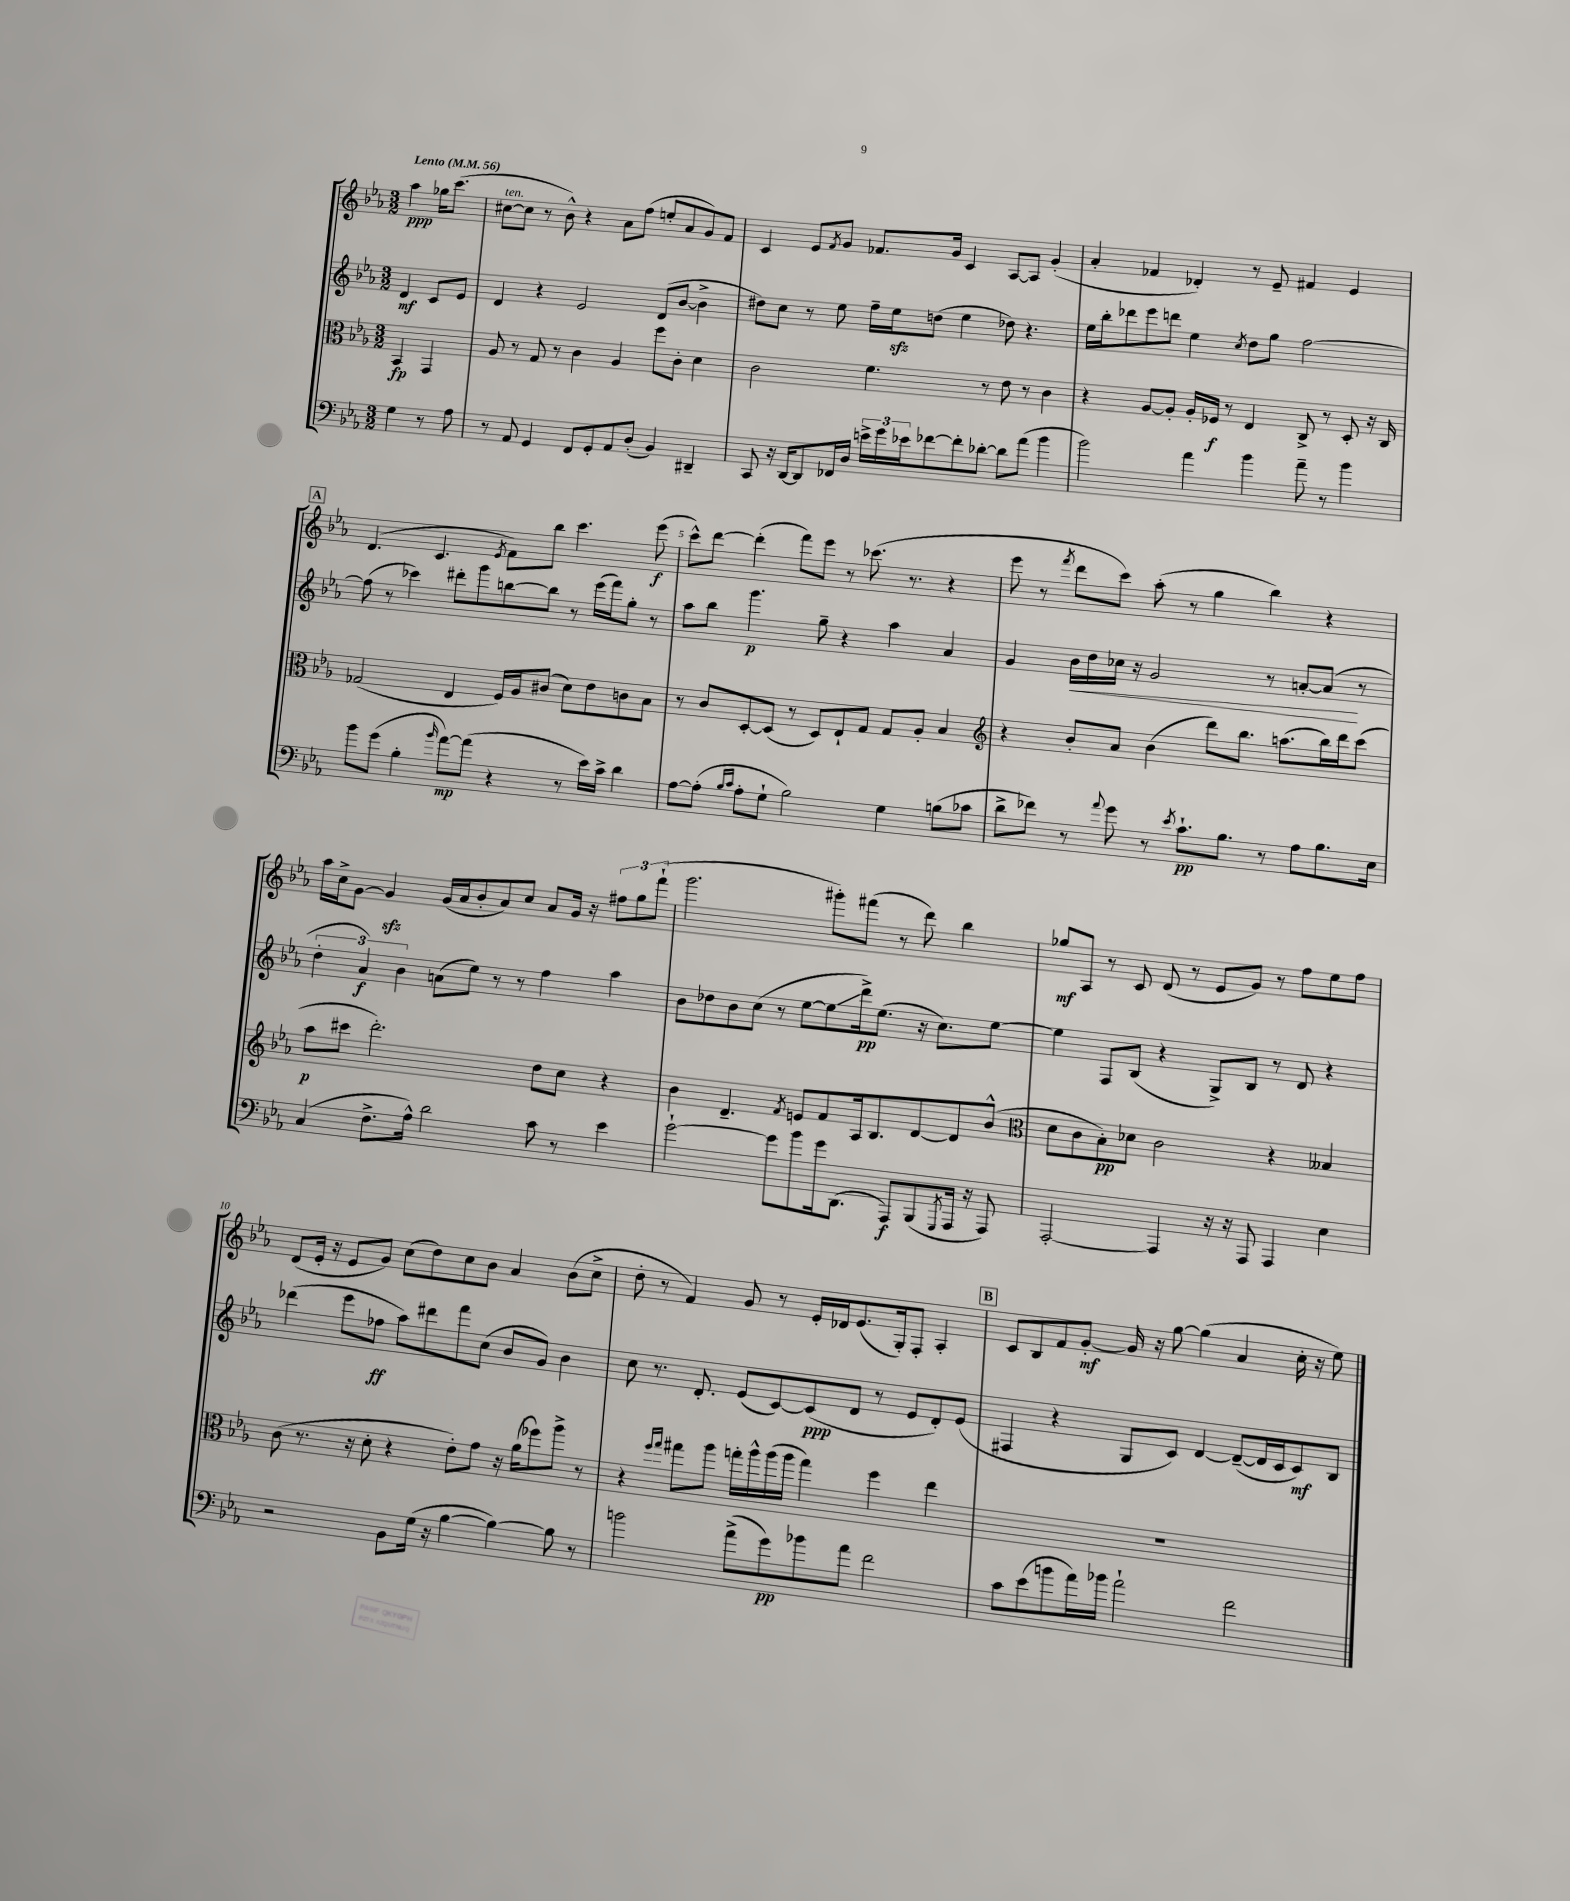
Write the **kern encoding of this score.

**kern	**kern	**kern	**kern
*staff4	*staff3	*staff2	*staff1
*clefF4	*clefC3	*clefG2	*clefG2
*k[b-e-a-]	*k[b-e-a-]	*k[b-e-a-]	*k[b-e-a-]
*M3/2	*M3/2	*M3/2	*M3/2
*MM56	*MM56	*MM56	*MM56
4G	4BB-	4d	4aa-
8r	4GG	8c	16gg-
.	.	.	(8.ccc
8A-	.	8e-	.
=	=	=	=
8r	8A-	4d	[8cc#
8AA-	8r	.	8cc#]
4GG	8G	4r	8r
.	8r	.	8b-^^)
8FF	4c	2e-	4r
8GG'	.	.	.
8AA-	4A-	.	8a-
(8D'	.	.	(8ff
4BB-)	8ff	(8d	8ee'
.	8c'	[8b-	8a-
4DD#~	4d	4b-^]	8g)
.	.	.	8f
=	=	=	=
8CC	2c	8dd#)	4c
16r	.	8cc	.
[16DD	.	.	.
8DD]	.	8r	8e-
.	.	.	8qf
16FF-	.	8ee-	8g
16D	.	.	.
24e^	4.f	16ff~	8.f-
24g	.	.	.
.	.	16ee-	.
24e-	.	.	.
[8f-	.	(8dd	.
.	.	.	16g
8f-']	.	4ee-	4c
[8d-'	8r	.	.
8d-]	8e-	8dd-)	[8A-
(8a-	8r	4.r	8A-]
4b-	4c	.	(4g'
=	=	=	=
2b-)	4r	16ee-	4a-'
.	.	16bb-'	.
.	.	8ddd-	.
.	[8A-	8eee-	4f-
.	8A-']	8ddd	.
4a-	16A-'	4ee-	4d-')
.	16F-	.	.
.	8r	.	.
.	.	8qcc	.
4b-	4E-	8dd	8r
.	.	8gg	8e-~
8a-~	8C^	[2ff	4f#
8r	8r	.	.
4b-	8D'	.	4e-
.	16r	.	.
.	16C	.	.
=	=	=	=
8b-	(2G-	(8ff]	(4.d
(8g	.	8r	.
4B-'	.	4ccc-)	.
.	.	.	4.c
16qqb-	.	.	.
[8a-)	4E-	8ddd#'	.
(8a-]	.	8ggg	.
.	.	.	8qe-
4r	16F)	[8bb	8f)
.	16A-	.	.
.	(8c#	8bb]	8bb-
8r	8d)	8r	4.ccc
16e-)	8e-	(16eee-	.
16c^	.	16fff)	.
4d	8c	8gg'	.
.	8B-	8r	(8eee-
=	=	=	=
[8A-	8r	8aa-	8ccc^^)
(8A-']	8c	8bb-	[8ddd
16qqB-	.	.	.
16qqc	.	.	.
8A-'	[8D'	4.ggg	(4ddd']
8G`	(8D]	.	.
2B-)	8r	.	8fff)
.	8D)	8gg~	8eee-
.	8E-`	4r	8r
.	8G	.	(8.ccc-
4G	8G	4aa-	.
.	.	.	8.r
.	8A-'	.	.
(8B	4B-	4a-	4r
8c-	.	.	.
=	=	=	=
*	*clefG2	*	*
8d^	4r	4g	8eee-
8f-)	.	.	8r
.	.	.	8qfff
8r	8b-'	16b-	8ddd
.	.	16dd	.
8qqa-	.	.	.
8g	8a-	16cc-	8ccc)
.	.	16r	.
8r	(4b-	2g	(8aa-'
8qe-	.	.	.
8.c`	.	.	8r
.	8ddd)	.	4gg
8.B-	.	.	.
.	8.bb-	.	.
8r	.	8r	4bb-)
.	(8.aa	.	.
8A-	.	[8a'	.
8.B-	16bb-)	(8a]	4r
.	16ddd	.	.
.	(8ccc	8r	.
16E-	.	.	.
=	=	=	=
(4C	8aa-	6dd'	16aa-
.	.	.	16cc^
.	8ccc#	.	[8g
.	.	6a-)	.
8.F^	2.ddd')	.	4g]
.	.	6b-	.
16A-^^)	.	.	.
2d	.	(8a	(16g
.	.	.	16a-
.	.	8ee-)	8b-'
.	.	8r	8a-)
.	.	8r	8cc
8c	8dd	4ff	8a-
8r	8cc	.	16g
.	.	.	16r
4e-	4r	4aa-	12ff#
.	.	.	12gg
.	.	.	(12fff`
=	=	=	=
[2g`	4b-	8b-	2.ggg
.	.	8dd-	.
.	4.d~	8b-	.
.	.	(8cc	.
8g]	.	8r	.
.	8qf	.	.
8b-	8e	[8ee-	.
16g	8f	8ee-]	8ggg#')
(8.DD	.	.	.
.	16A-	16ddd^)	(8fff#
.	8.B-	(8.ee-	.
8AAA-)	.	.	8r
(8BBB-	[8d	16r	8ddd)
.	.	8.cc)	.
8qGGG	.	.	.
16AAA-	8d]	.	4bb-
16r	.	.	.
8AAA-)	(8b-^^	[8ee-	.
=	=	=	=
*	*clefC3	*	*
[2AAA-'	8d	4ee-]	8gg-
.	8c	.	8A-
.	8B-')	8F	8r
.	8d-	(8B-	8c
4AAA-]	2c	4r	(8d
.	.	.	8r
16r	.	8G^)	8e-
16r	.	.	.
8AAA-	.	8B-	8g)
4AAA-	4r	8r	8r
.	.	8d	8ff
4E-	4B--	4r	8ee-
.	.	.	8ff
=	=	=	=
2r	(8c	(4ddd-	(8d
.	8.r	.	16e-'
.	.	.	16r
.	.	8eee-	8e-
.	16r	.	.
.	8d'	8ff-	8g)
8BB-	4r	8aa-)	(8cc
(16G	.	8ddd#	8dd)
16r	.	.	.
[4B-	8e-')	8fff	8cc
.	8g	(8cc	8b-
4B-_)	16r	8b-	4a-
.	(16a-	.	.
.	8ff-)	8g)	.
8B-]	8aa-^	4b-	(8b-
8r	8r	.	8cc^
=	=	=	=
2b	4r	8cc	8dd'
.	.	8.r	8r
.	16qqff	.	.
.	16qqgg	.	.
.	8gg#	.	4f)
.	.	8.d'	.
.	8aa-	.	.
(8a-^	16gg'	(8e-	8g
.	16aa-^^	.	.
8g)	(16aa-	[8c)	8r
.	16aa-	.	.
8b-	4gg)	(8c]	16e-'
.	.	.	16d-
8a-	.	8d	(8.e-
2f	4ff	8r	.
.	.	.	16G')
.	.	8e-	8F'
.	4ee-	8d')	4A-'
.	.	(8e-	.
=	=	=	=
8c	1.r	4F#	8c
(8e-	.	.	8B-
8b	.	4r	8f
16a-)	.	.	[8g'
16b-	.	.	.
2a-`	.	8G	16g]
.	.	.	16r
.	.	8c)	[8gg
.	.	[4d	(4gg]
2f	.	(8d~_	4a-
.	.	16d]	.
.	.	16c	.
.	.	8c)	16cc'
.	.	.	16r
.	.	8B-	8ee-)
==	==	==	==
*-	*-	*-	*-
